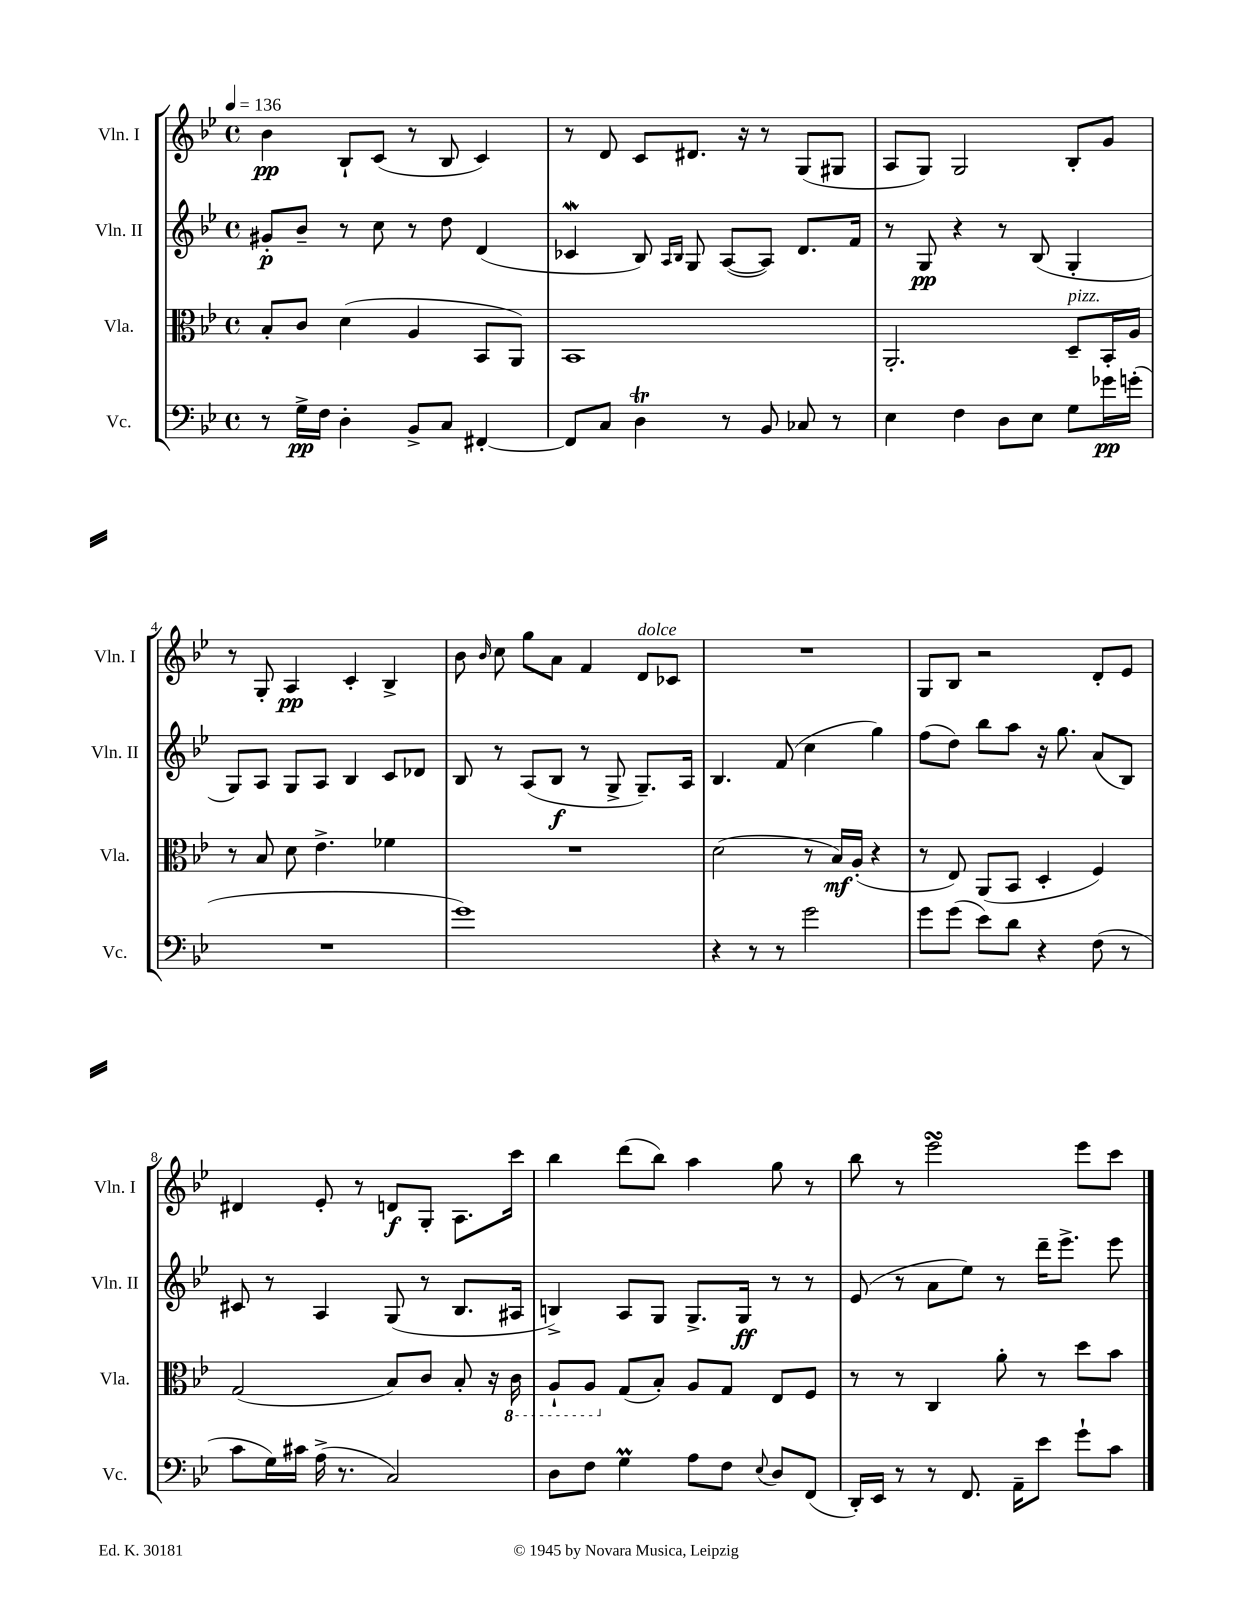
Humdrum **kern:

**kern	**dynam	**kern	**dynam	**kern	**dynam	**kern	**dynam
*part4	*part4	*part3	*part3	*part2	*part2	*part1	*part1
*staff4	*staff4	*staff3	*staff3	*staff2	*staff2	*staff1	*staff1
*I"Vc.	*	*I"Vla.	*	*I"Vln. II	*	*I"Vln. I	*
*I'Vc.	*	*I'Vla.	*	*I'Vln. II	*	*I'Vln. I	*
*clefF4	*	*clefC3	*	*clefG2	*	*clefG2	*
*k[b-e-]	*	*k[b-e-]	*	*k[b-e-]	*	*k[b-e-]	*
*M4/4	*	*M4/4	*	*M4/4	*	*M4/4	*
*met(c)	*	*met(c)	*	*met(c)	*	*met(c)	*
*MM136	*	*MM136	*	*MM136	*	*MM136	*
=1	=1	=1	=1	=1	=1	=1	=1
8r	.	8B-'/L	.	8g#X'/L	p	4b-\	pp
16G^\LL	pp	8c/J	.	8b-~/J	.	.	.
16F\JJ	.	.	.	.	.	.	.
4D'\	.	(4d\	.	8r	.	8B-`/L	.
.	.	.	.	8cc\	.	(8c/J	.
8BB-^/L	.	4A/	.	8r	.	8r	.
8C/J	.	.	.	8dd\	.	8B-/	.
[4FF#X'/	.	8BB-/L	.	(4d/	.	4c/)	.
.	.	8AA/J)	.	.	.	.	.
=2	=2	=2	=2	=2	=2	=2	=2
8FF#/L]	.	1BB-	.	4c-Xw/	.	8r	.
8C/J	.	.	.	.	.	8d/	.
4Dt\	.	.	.	8B-/)	.	8c/L	.
.	.	.	.	16qqA/LL	.	.	.
.	.	.	.	16qqB-/JJ	.	.	.
.	.	.	.	8G/	.	8.d#X/J	.
8r	.	.	.	([8A/L	.	.	.
.	.	.	.	.	.	16r	.
8BB-/	.	.	.	8A/J])	.	8r	.
8C-X/	.	.	.	8.d/L	.	(8G/L	.
8r	.	.	.	.	.	8G#X/J	.
.	.	.	.	16f/Jk	.	.	.
=3	=3	=3	=3	=3	=3	=3	=3
4E-\	.	2.AA'/	.	8r	.	8A/L	.
.	.	.	.	8G/	pp	8G/J)	.
4F\	.	.	.	4r	.	2G/	.
8D\L	.	.	.	8r	.	.	.
8E-\J	.	.	.	(8B-/	.	.	.
!	!	!LO:TX:a:i:t=pizz.	!	!	!	!	!
8G\L	.	8D~/L	.	4G'/	.	8B-'/L	.
16g-X\L	pp	16BB-'/L	.	.	.	8g/J	.
(16gn'\JJ	.	16A/JJ	.	.	.	.	.
!!LO:LB:g=z
=4	=4	=4	=4	=4	=4	=4	=4
1r	.	8r	.	8G/L)	.	8r	.
.	.	8B-/	.	8A/J	.	8G'/	.
.	.	8d\	.	8G/L	.	4A/	pp
.	.	4.e-^\	.	8A/J	.	.	.
.	.	.	.	4B-/	.	4c'/	.
.	.	4f-X\	.	8c/L	.	4B-^/	.
.	.	.	.	8d-X/J	.	.	.
=5	=5	=5	=5	=5	=5	=5	=5
1g)	.	1r	.	8B-/	.	8b-\	.
.	.	.	.	.	.	16qqb-/	.
.	.	.	.	8r	.	8cc\	.
.	.	.	.	(8A/L	.	8gg\L	.
.	.	.	.	8B-/J	f	8a\J	.
.	.	.	.	8r	.	4f/	.
.	.	.	.	8G^/	.	.	.
!	!	!	!	!	!	!LO:TX:a:i:t=dolce	!
.	.	.	.	8.G~/L)	.	8d/L	.
.	.	.	.	.	.	8c-X/J	.
.	.	.	.	16A/Jk	.	.	.
=6	=6	=6	=6	=6	=6	=6	=6
4r	.	(2d\	.	4.B-/	.	1r	.
8r	.	.	.	.	.	.	.
8r	.	.	.	(8f/	.	.	.
2g\	.	8r	.	4cc\	.	.	.
.	.	16B-/LL)	mf	.	.	.	.
.	.	(16A'/JJ	.	.	.	.	.
.	.	4r	.	4gg\)	.	.	.
=7	=7	=7	=7	=7	=7	=7	=7
8g\L	.	8r	.	(8ff\L	.	8G/L	.
(8g\J	.	8E-/)	.	8dd\J)	.	8B-/J	.
8e-\L)	.	(8AA/L	.	8bb-\L	.	2r	.
8d\J	.	8BB-/J	.	8aa\J	.	.	.
4r	.	4D'/	.	16r	.	.	.
.	.	.	.	8.gg\	.	.	.
(8F\	.	4F/)	.	(8a/L	.	8d'/L	.
8r	.	.	.	8B-/J)	.	8e-/J	.
!!LO:LB:g=z
=8	=8	=8	=8	=8	=8	=8	=8
8c\L	.	(2G/	.	8c#X/	.	4d#X/	.
16G\L)	.	.	.	8r	.	.	.
16c#X\JJ	.	.	.	.	.	.	.
(16A^\	.	.	.	4A/	.	8e-'/	.
8.r	.	.	.	.	.	.	.
.	.	.	.	.	.	8r	.
2C/)	.	8B-/L)	.	(8G/	.	8dn/L	f
.	.	8c/J	.	8r	.	8G'/J	.
.	.	8B-'/	.	8.B-/L	.	8.A\L	.
.	.	16r	.	.	.	.	.
*	*	*8ba	*	*	*	*	*
.	.	16C\	.	16A#X/Jk	.	16ccc\Jk	.
=9	=9	=9	=9	=9	=9	=9	=9
8D\L	.	8AA`/L	.	4Bn^/)	.	4bb-\	.
8F\J	.	8AA/J	.	.	.	.	.
*	*	*X8ba	*	*	*	*	*
4GM\	.	(8G/L	.	8A/L	.	(8ddd\L	.
.	.	8B-'/J)	.	8G/J	.	8bb-\J)	.
8A\L	.	8A/L	.	8.G^/L	.	4aa\	.
8F\J	.	8G/J	.	.	.	.	.
.	.	.	.	16G/Jk	ff	.	.
8qqE-/	.	.	.	.	.	.	.
8D/L	.	8E-/L	.	8r	.	8gg\	.
(8FF/J	.	8F/J	.	8r	.	8r	.
=10	=10	=10	=10	=10	=10	=10	=10
16DD'/LL)	.	8r	.	(8e-/	.	8bb-\	.
16EE-/JJ	.	.	.	.	.	.	.
8r	.	8r	.	8r	.	8r	.
8r	.	4C/	.	8a\L	.	2eee-sSSs\	.
8.FF/	.	.	.	8ee-\J)	.	.	.
.	.	8a'\	.	8r	.	.	.
16AA~\KL	.	.	.	.	.	.	.
8e-\J	.	8r	.	16ddd~\KL	.	.	.
.	.	.	.	8.eee-^\J	.	.	.
8g`\L	.	8dd\L	.	.	.	8eee-\L	.
8c\J	.	8b-\J	.	8eee-\	.	8ccc\J	.
==	==	==	==	==	==	==	==
*-	*-	*-	*-	*-	*-	*-	*-
